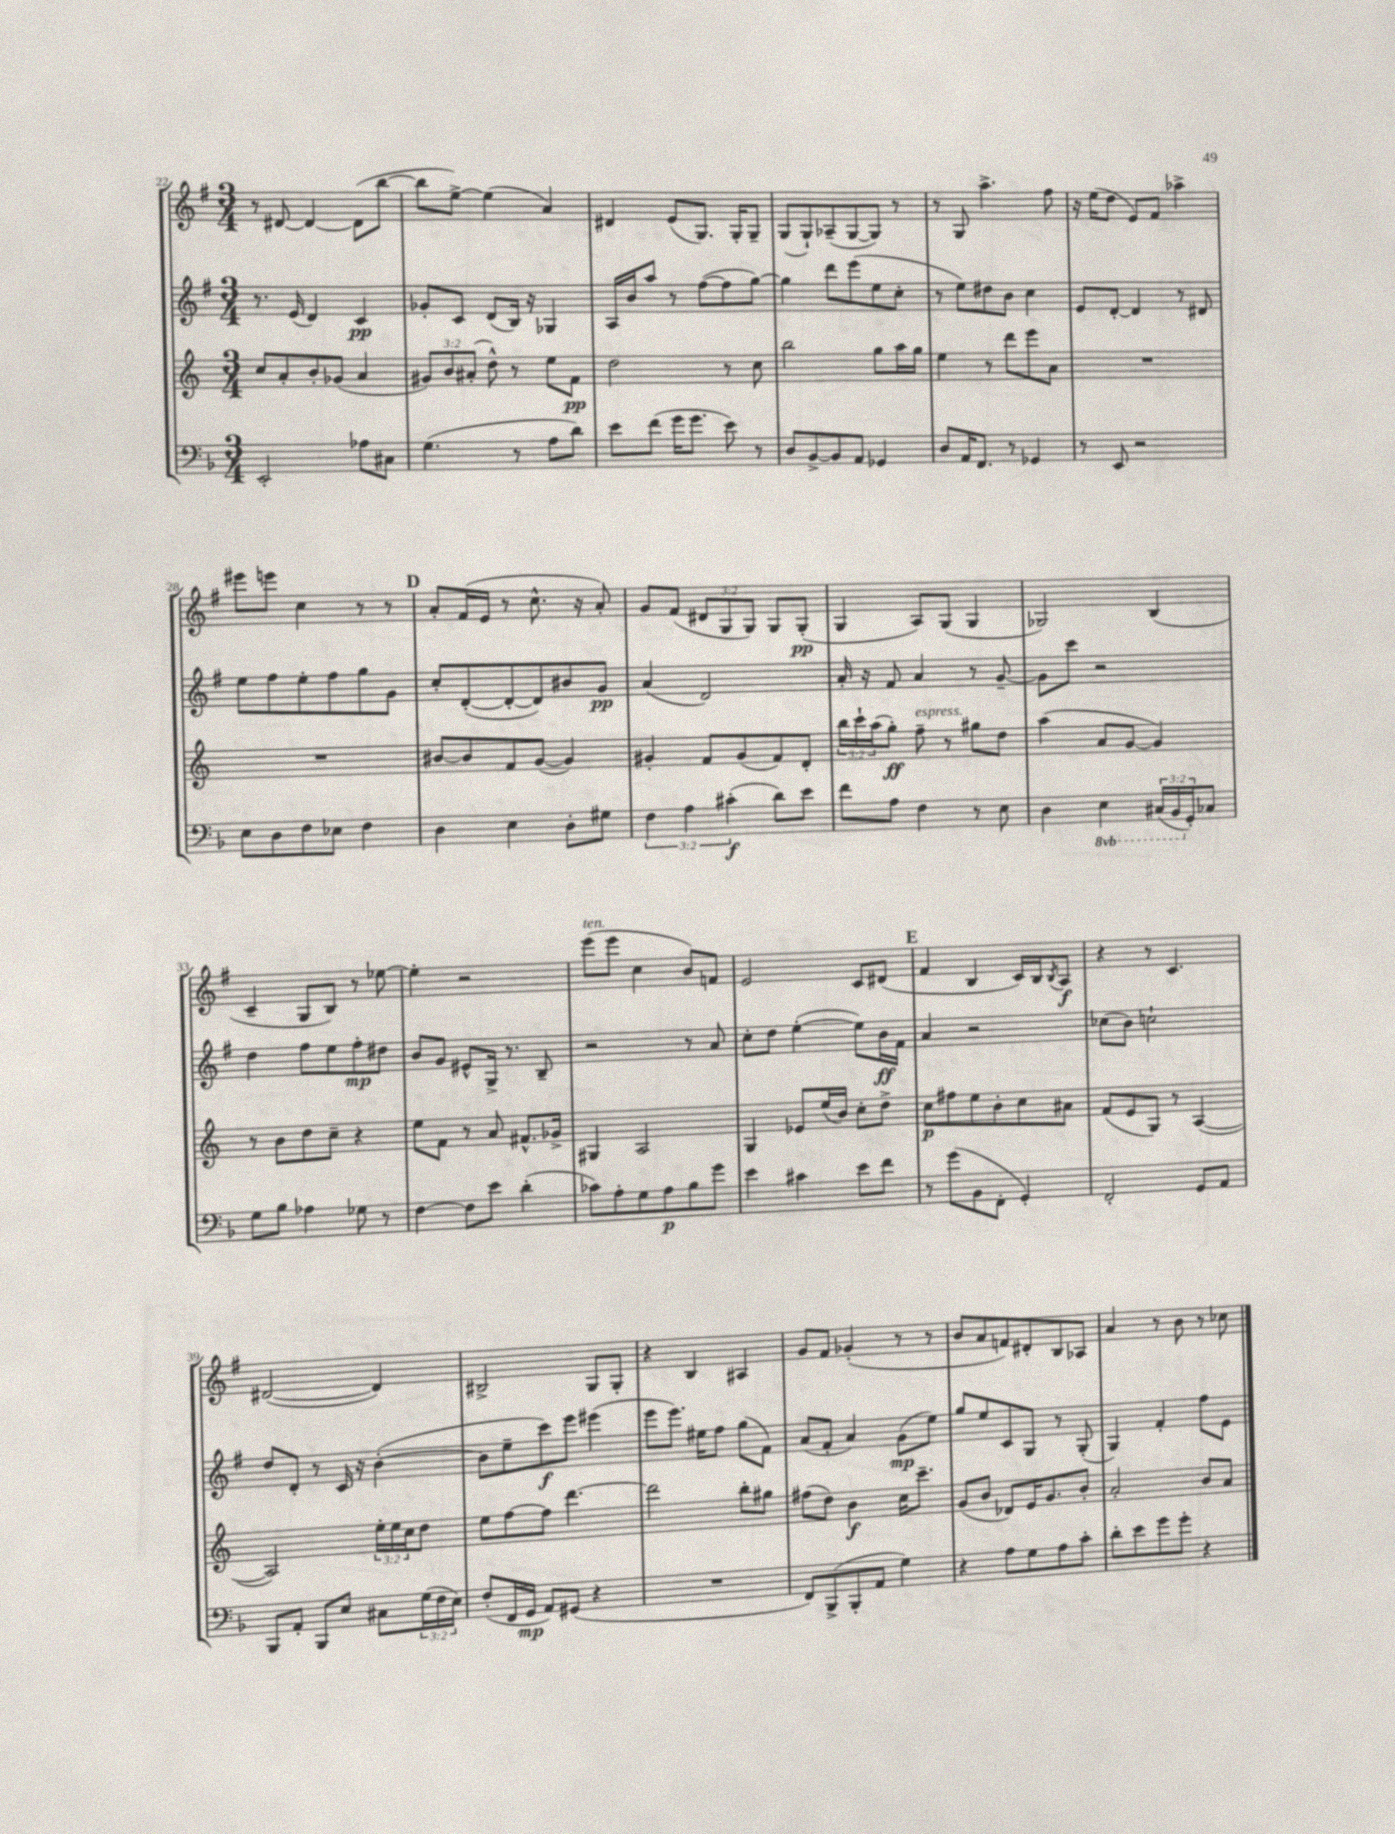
<<
\new StaffGroup <<
\new Staff = "s0" {
    \clef treble \key g \major \numericTimeSignature \time 3/4 \override Staff.TupletNumber.text = #tuplet-number::calc-fraction-text
    r8 dis'8~ dis'4~ dis'8( b''8~ |
    b''8 e''8~->) e''4( a'4) |
    dis'4 e'8( g8.) g16-. g8-- |
    g8( g8-!) aes8--( g8~ g8) r8 |
    r8 g8 a''4.-> fis''8 |
    r16 e''16( d''8 e'8) fis'8 aes''4-> |
    eis'''8 e'''8 c''4 r8 r8 |
    \mark \markup { \bold "D" } a'8-. fis'16( e'16 r8 c''8.-^ r16 a'8-.) |
    g'8 fis'8( \tuplet 3/2 { dis'8 g8 g8) } g8 g8-.\pp( |
    g4 a8) g8( g4 |
    ges2) b4( |
    c'4-- g8 b8) r8 ees''8~ |
    ees''4-. r2 |
    e'''8^\markup { \italic "ten." }( e'''8 c''4 b'8) f'8 |
    e'2 c'8 dis'8( |
    \mark \markup { \bold "E" } fis'4 b4 c'16) b16 \acciaccatura { b8 } a8\f |
    r4 r8 c'4. |
    dis'2~( dis'4) |
    bis2-> g8 g8-. |
    r4 b4 ais4 |
    g'8 fis'8 ges'4-.( r8 r8 |
    b'8 a'8 f'8) dis'8-. b8 aes8 |
    a'4 r8 b'8 r8 ces''8 \bar "|." |
}
\new Staff = "s1" {
    \clef treble \key g \major \numericTimeSignature \time 3/4
    r8. e'16( d'4) c'4\pp |
    ges'8-. c'8 d'8( b16) r16 ges4 |
    a16 b'16 a''8 r8 fis''8~( fis''8 g''8~) |
    g''4 d'''8 e'''8( e''8 c''8-. |
    r8 e''8) dis''8 b'8 c''4 |
    e'8 d'8~-. d'4 r8 dis'8 |
    e''8 fis''8 e''8-. fis''8 g''8 g'8 |
    \mark \markup { \bold "D" } c''8-. d'8~-.( d'8~-. d'8) bis'8 g'8\pp |
    a'4( d'2) |
    a'16-. r16 fis'8 a'4 r8 g'8~-- |
    g'8 c'''8 r2 |
    d''4 fis''8 e''8 fis''8-.\mp dis''8 |
    b'8 g'8 eis'8-^ g16-> r8. b8-- |
    r2 r8 a'8 |
    c''8-. d''8 e''4~-.( e''8) b'16\ff fis'16 |
    \mark \markup { \bold "E" } a'4 r2 |
    ces''8( b'8) c''2-! |
    d''8 d'8-. r8 c'16 r16 b'4~-.( |
    b'8 e''8-- c'''8\f) e'''8 eis'''4( |
    e'''8 e'''8.) eis''16 fis''8 g''8( fis'8) |
    a'8( fis'8-. a'4) g'8\mp( e''8) |
    g''8 e''8 c'8 g8 r8 g8-.( |
    g4) fis'4-. fis''8 e'8 \bar "|." |
}
\new Staff = "s2" {
    \clef treble \key c \major \numericTimeSignature \time 3/4 \override Staff.TupletNumber.text = #tuplet-number::calc-fraction-text
    c''8 a'8-. b'8-. ges'8( a'4 |
    \tuplet 3/2 { gis'8) b'8 ais'8-.( } d''8-^) r8 e''8 f'8\pp |
    d''2 r8 c''8 |
    b''2 g''8 a''16 g''16 |
    e''4 r8 d'''8 e'''8 a'8 |
    R2. |
    R2. |
    \mark \markup { \bold "D" } bis'8~ bis'8 f'8 g'8~( g'4) |
    gis'4-. f'8 gis'8( f'8) d'8-. |
    \tuplet 3/2 { b''16 c'''16-! a''16( } g''8-.\ff) f''8--^\markup { \italic "espress." } r8 gis''8 d''8 |
    a''4( a'8 g'8~ g'4) |
    r8 b'8 d''8 c''8-- r4 |
    e''8 f'8 r8 a'8 fis'8.-^ ges'16-> |
    gis4 a2 |
    g4 ees'8 e''16( b'16) c''8-. d''8-> |
    \mark \markup { \bold "E" } c''8\p fis''8 e''8 b'8-. c''8 ais'8 |
    f'8( e'8 g8) r8 a4~( |
    a2) \tuplet 3/2 { e''16-. e''16 c''16 } d''8 |
    e''8 f''8~ f''8 d'''4.~ |
    d'''2 b''8-. gis''8 |
    fis''8( d''8) b'4\f c''16 c'''8.-- |
    g'8( b'8 des'8) e'16 g'8. b'8-. |
    a'2-. b'8 a'8 \bar "|." |
}
\new Staff = "s3" {
    \clef bass \key f \major \numericTimeSignature \time 3/4 \override Staff.TupletNumber.text = #tuplet-number::calc-fraction-text \set Staff.ottavationMarkups = #ottavation-simple-ordinals
    e,2-. aes8 cis8 |
    g4.( r8 a8 d'8) |
    e'8 f'8( g'16 g'8. e'8) r8 |
    d8 bes,8~-> bes,8 a,8 ges,4 |
    d8 a,16 f,8. r8 ges,4 |
    r8 e,8 r2 |
    e8 d8 f8 ees8 f4 |
    \mark \markup { \bold "D" } d4 e4 d8-. gis8 |
    \tuplet 3/2 { f4 a4 cis'4-.\f( } d'8) e'8 |
    f'8 a8 f4 r8 e8 |
    d4 \ottava #-1 e,4 \tuplet 3/2 { cis,16( bes,,16 \ottava #0 g,16-.) } ces8 |
    g8 bes8 aes4 ges8 r8 |
    f4~ f8 e'8 d'4-.( |
    ces'8) a8-. g8 a8\p bes8 g'8 |
    e'4 cis'4 e'8 f'8 |
    \mark \markup { \bold "E" } r8 g'8( bes,8 f,8-. g,4-.) |
    f,2-. g,8 a,8 |
    bes,,8 a,8-. bes,,8 e8 cis8 \tuplet 3/2 { g16( f16 e16) } |
    f8-.( f,16 g,16\mp a,8) gis,8( r4 |
    R2. |
    f,8) bes,,8->( bes,,8-. a,8 g4) |
    r4 a8 g8 a8 c'8-. |
    d'8-. e'8 g'8 g'8-. r4 \bar "|." |
}
>>
>>
\layout { \context { \Score currentBarNumber = #22 } }
